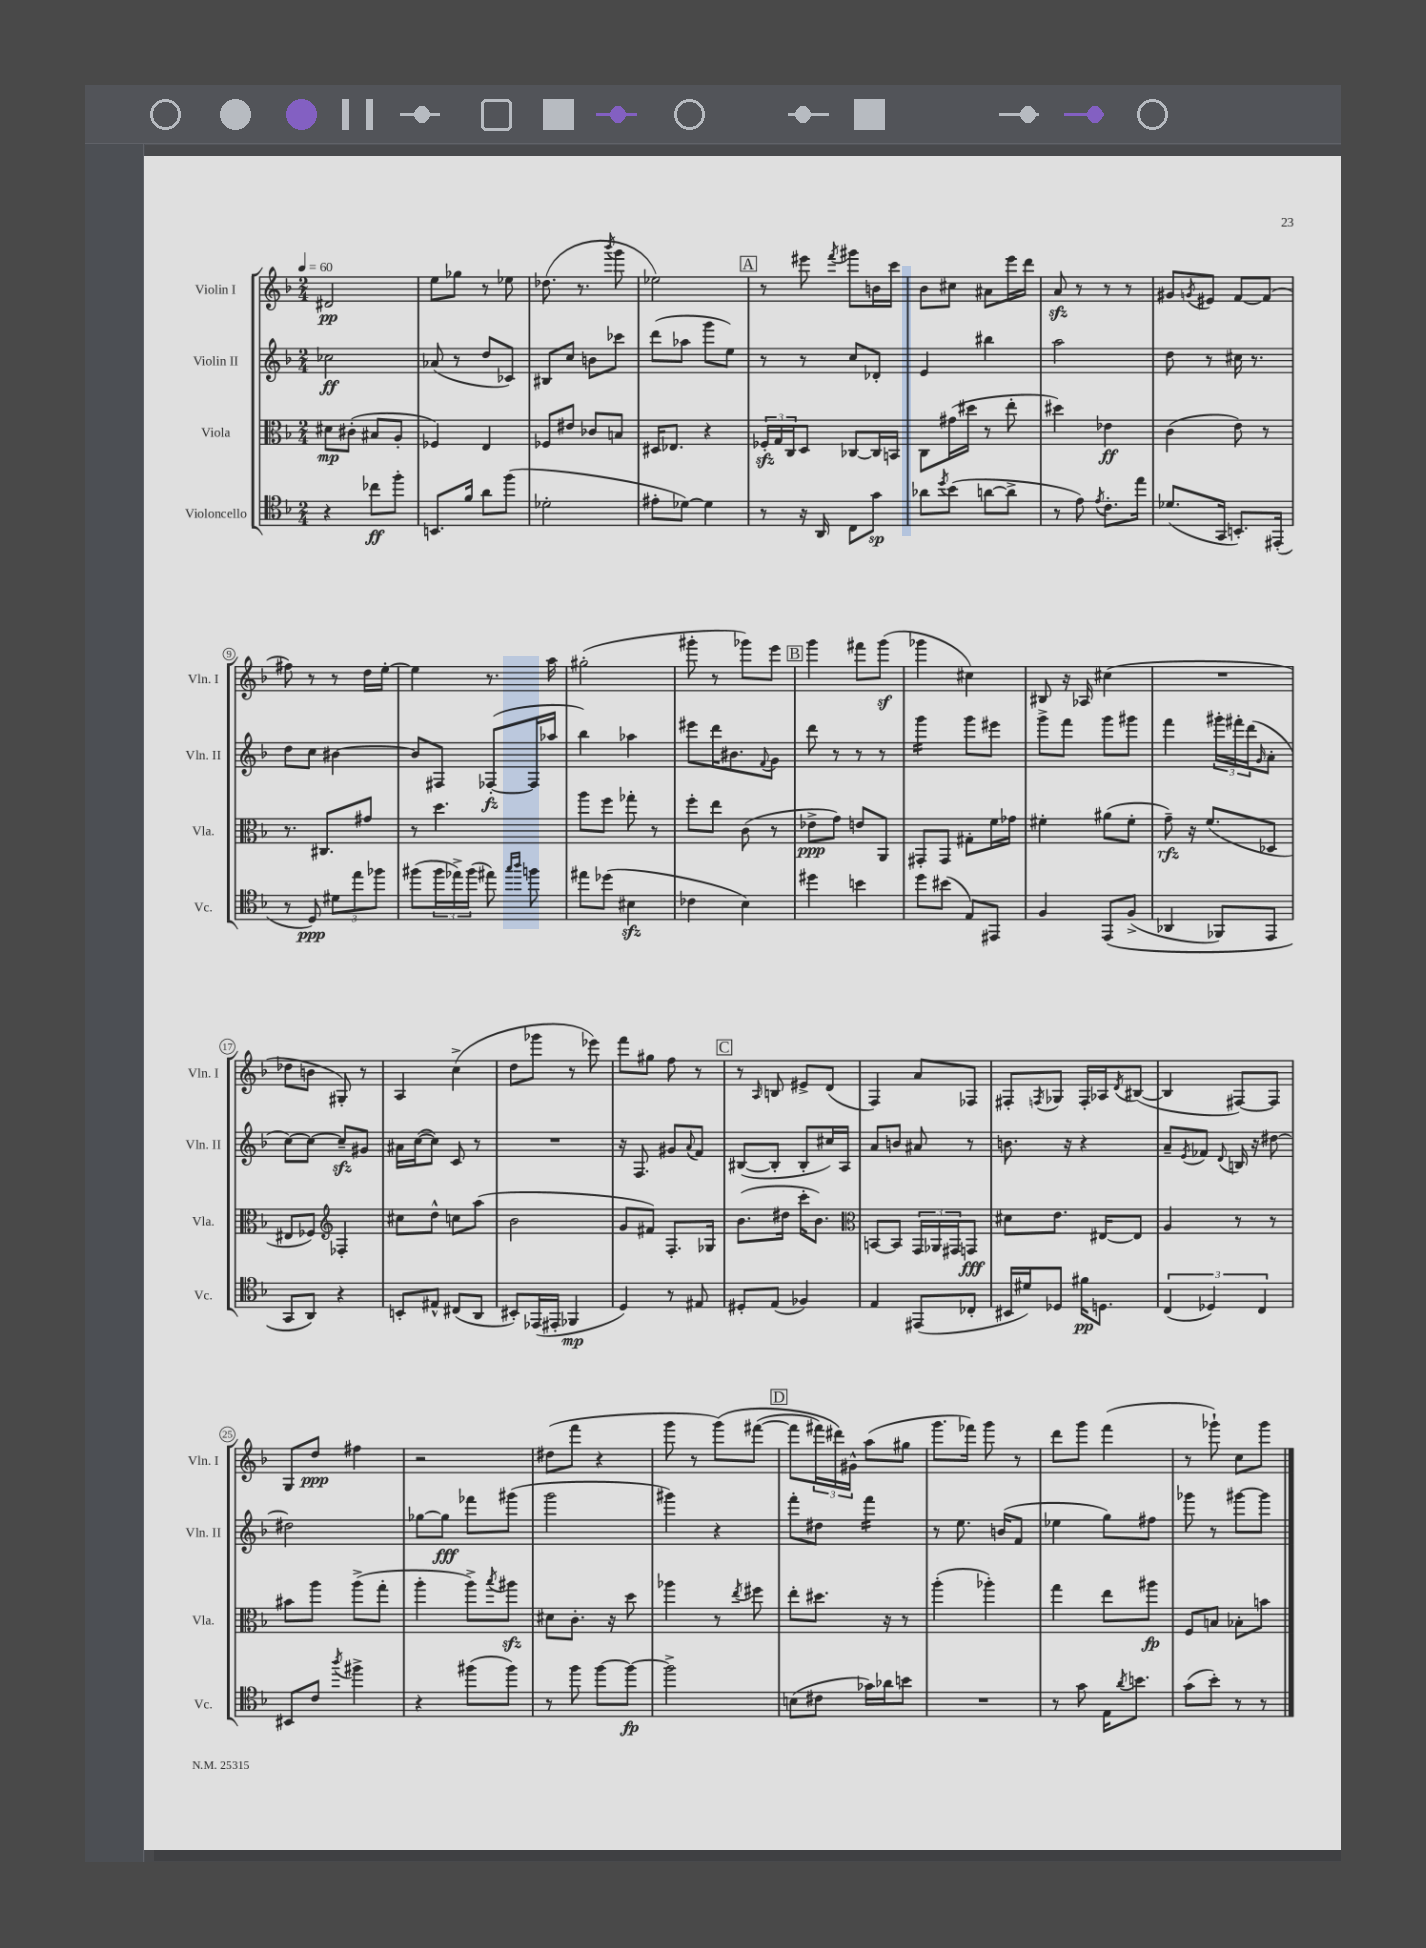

**kern	**kern	**kern	**kern
*staff4	*staff3	*staff2	*staff1
*clefC4	*clefC3	*clefG2	*clefG2
*k[b-]	*k[b-]	*k[b-]	*k[b-]
*M2/4	*M2/4	*M2/4	*M2/4
*MM60	*MM60	*MM60	*MM60
4r	8d#\L	2cc-\	2d#/
.	(8c#'\J	.	.
8cc-\L	8B#/L	.	.
8ff'\J	8A'/J	.	.
=	=	=	=
8.BB/L	4F-/)	(8a-/	8ee\L
.	.	8r	8gg-\J
16f/Jk	.	.	.
8a\L	4E/	8dd/L	8r
(8ff\J	.	8c-/J)	8ee-\
=	=	=	=
2d-'\	8F-/L	8B#/L	(8.dd-\
.	8e#/J	8cc/J	.
.	.	.	8.r
.	8c-/L	8b\L	.
.	.	.	8qbbb-/
.	8B/J	8ccc-\J	8ggg\
=	=	=	=
8e#'\L	16D#/LK	(8ddd\L	2ee-\)
.	8.E-/J	.	.
[8d-\J)	.	8aa-\J	.
4d-\]	4r	8ggg\L	.
.	.	8ee\J)	.
=	=	=	=
8r	24F-'/LL	8r	8r
.	24G/	.	.
.	24C/J	.	.
16r	8D/J	8r	8eee#\
16AA/	.	.	.
.	.	.	8qfff/
8C\L	[8C-/L	8cc/L	8ggg#\L
8g\J	16C-/]L	8d-'/J	16b\L
.	16BB/JJ	.	16ccc\JJ
=	=	=	=
8a-\L	8C\L	4e/	8b-\L
8qdd/	.	.	.
(8b-\J	(16g#\L	.	8cc#\J
.	16dd#\JJ	.	.
[8a\L	8r	4bb#\	8a#\L
8a^\]J	8ee'\	.	16eee\L
.	.	.	16ddd\JJ
=	=	=	=
8r	4dd#\)	2aa\	8a/
8e\)	.	.	8r
8qe/	.	.	.
8.c'\L	4e-\	.	8r
.	.	.	8r
16ee\Jk	.	.	.
=	=	=	=
(8.d-/L	(4c\	8dd\	8g#/L
.	.	.	8qg/
.	.	8r	8e#/J
16GG/Jk	.	.	.
8.BB'/L)	8e\)	16cc#\	[8f/L
.	.	8.r	.
.	8r	.	(8f/]J
(16EE#'/Jk	.	.	.
=	=	=	=
8r	8.r	8dd\L	8ff#\)
8D/)	.	8cc\J	8r
.	8.C#/L	.	.
12d#\L	.	[4b#\	8r
12ee\	.	.	.
.	8g#/J	.	16dd\LL
12ff-\J	.	.	.
.	.	.	[16ee'\JJ
=	=	=	=
(8ff#\L	8r	8b#/]L	4ee\]
24ff#\L	4.dd\	8F#/J	.
24ee-^\)	.	.	.
(24ff#\JJ	.	.	.
8ee#\)	.	([8F-'/L	8.r
16qqgg/LL	.	.	.
16qqaa/JJ	.	.	.
8ff\	.	16F-/]L	.
.	.	16aa-/JJ	16aa\
=	=	=	=
8ee#\L	8aa\L	4bb-\)	(2gg#'\
(8dd-\J	8ff\J	.	.
4B#\	8gg-'\	4aa-\	.
.	8r	.	.
=	=	=	=
4c-\	8ff'\L	8eee#\L	8ggg#'\
.	8ee\J	16ddd\K	8r
.	.	8.b#\	.
4B-\)	(8c\	.	8ggg-\L)
.	.	8qqf/	.
.	8r	8g\J	8eee\J
=	=	=	=
4dd#\	8e-^\L	8ddd\	4ggg\
.	8g\J)	8r	.
4b\	8e/L	8r	8fff#\L
.	8AA/J	8r	(8ggg\J
=	=	=	=
8dd\L	8GG#'/L	4ggg\	4ggg-\
(8b#\J	8GG#/J	.	.
8E/L)	8G#'\L	8ggg\L	4cc#\)
8EE#/J	16f\L	8eee#\J	.
.	16g-\JJ	.	.
=	=	=	=
4F/	4f#'\	8ggg^\L	8B#/
.	.	8fff\J	16r
.	.	.	16A-/
&(8EE/L	(8a#\L	8ggg\L	(4cc#\
(8F^/J	8f#'\J	8ggg#\J	.
=	=	=	=
4AA-/	8g~\)	4fff\	2r
.	16r	.	.
.	(8.f/L	.	.
8FF-/L)	.	24ggg#'\LL	.
.	.	24fff#'\	.
.	.	(24ddd\J	.
.	.	16qqg/	.
8EE/J	8D-/J	8a'\J	.
=	=	=	=
8GG/L	8E#/L	[8cc\L)	8dd-\L
8AA/J&)	8F-/J)	8cc\_J	8b\J
*	*clefG2	*	*
4r	4F-'/	8cc~/]L	8G#'/)
.	.	8g#/J	8r
=	=	=	=
8BB'/L	8cc#\L	16a#\LL	4A/
.	.	([16cc\J	.
8E#^^/J	8dd^^\J	8cc\]J)	.
(8C#/L	8cc\L	8c/	(4cc^\
8AA/J	(8aa\J	8r	.
=	=	=	=
8BB#'/L)	2b-\	2r	8dd\L
(16EE-/L	.	.	8ggg-\J
16EE#'/JJ	.	.	.
4FF-/	.	.	8r
.	.	.	8eee-\)
=	=	=	=
4D/)	8g/L	16r	8fff\L
.	.	8.F/	.
.	8f#/J)	.	8gg#\J
8r	8.F'/L	8g#/L	8ff\
.	.	8qqa/	.
8E#/	.	8f/J	8r
.	16G-/Jk	.	.
=	=	=	=
8D#'/L	(8.b-\L	([8B#/L	8r
.	.	.	16qqA/
(8E/J	.	8B#'/]J	8B/
.	16dd#\Jk	.	.
4F-/)	16ccc'\LK	8B#'/L	8e#^/L
.	8.b-\J)	.	.
.	.	16cc#/L)	(8d/J
.	.	16A/JJ	.
=	=	=	=
*	*clefC3	*	*
4E/	[8BB/L	8a/L	4F/)
.	8BB/]J	8b/J	.
(8EE#/L	24GG/LL	8a#/	8a/L
.	24AA-/	.	.
.	24GG#/J	.	.
8C-'/J	8GG/J	8r	8F-/J
=	=	=	=
16BB#/LL	8d#\L	8.b\	8F#'/L
16d#/J)	.	.	.
.	.	.	8qF/
8D-/J	8.e\J	.	8G-/J
.	.	16r	.
16f#\LK	.	4r	16F'/LL
8.D\J	[16E#/LK	.	16A-/J
.	.	.	8qd/
.	8E#/]J	.	([8B#/J
=	=	=	=
(6C/	4A/	8a~/L	4B#/]
.	.	8qe/	.
.	.	8f-/J	.
6D-/)	.	.	.
.	.	8qqd/	.
.	8r	16B/	[8F#/L)
.	.	16r	.
6C/	.	.	.
.	8r	[8dd#\	8F#/]J
=	=	=	=
8BB#/L	8b#\L	2dd#\]	8G/L
8c/J	8aa\J	.	8dd/J
8qaa/	.	.	.
4ff#^\	(8aa^\L	.	4ff#\
.	8gg'\J	.	.
=	=	=	=
4r	4aa'\	[8gg-\L	2r
.	.	8gg-\]J	.
(8ff#\L	8aa^\L)	8fff-\L	.
.	8qbb-/	.	.
8ff#\J)	8aa#\J	(8ggg#\J	.
=	=	=	=
8r	8d#\L	2ggg\	(8dd#\L
8ff\	8.c'\J	.	8fff\J
[8ff\L	.	.	4r
.	16r	.	.
8ff\_J	8dd\	.	.
=	=	=	=
2ff^\]	4aa-\	4ggg#\)	8ggg\
.	.	.	8r
.	8r	4r	&(8ggg\L)
.	8qee/	.	.
.	8ff#\	.	([8fff#\J
=	=	=	=
(8B\L	8ee'\L	8fff'\L	8fff#\]L
8c#\J	8.dd#\J	8dd#\J	24fff#\L)
.	.	.	24ddd#\&)
.	.	.	24g#^^\JJ
16g-\LL)	.	4fff\	(8aa\L
16a-\J	16r	.	.
8b\J	8r	.	8gg#\J
=	=	=	=
2r	(4aa'\	8r	8.ggg\L
.	.	8.ee\	.
.	.	.	16fff-\Jk)
.	4aa-'\)	.	8ggg\
.	.	(16b/LK	.
.	.	8f/J	8r
=	=	=	=
8r	4gg\	4ee-\	8ddd\L
8g\	.	.	8ggg\J
16E\LK	8ee\L	8gg\L)	(4fff\
8qa/	.	.	.
8.b\J	.	.	.
.	8aa#\J	8ff#\J	.
=	=	=	=
(8g\L	8F/L	8ggg-\	8r
8b-'\J)	8B/J	8r	8ggg-`\)
8r	8B-'\L	[8ggg#\L	8cc\L
8r	8b\J	8ggg#\]J	8ggg-\J
==	==	==	==
*-	*-	*-	*-
